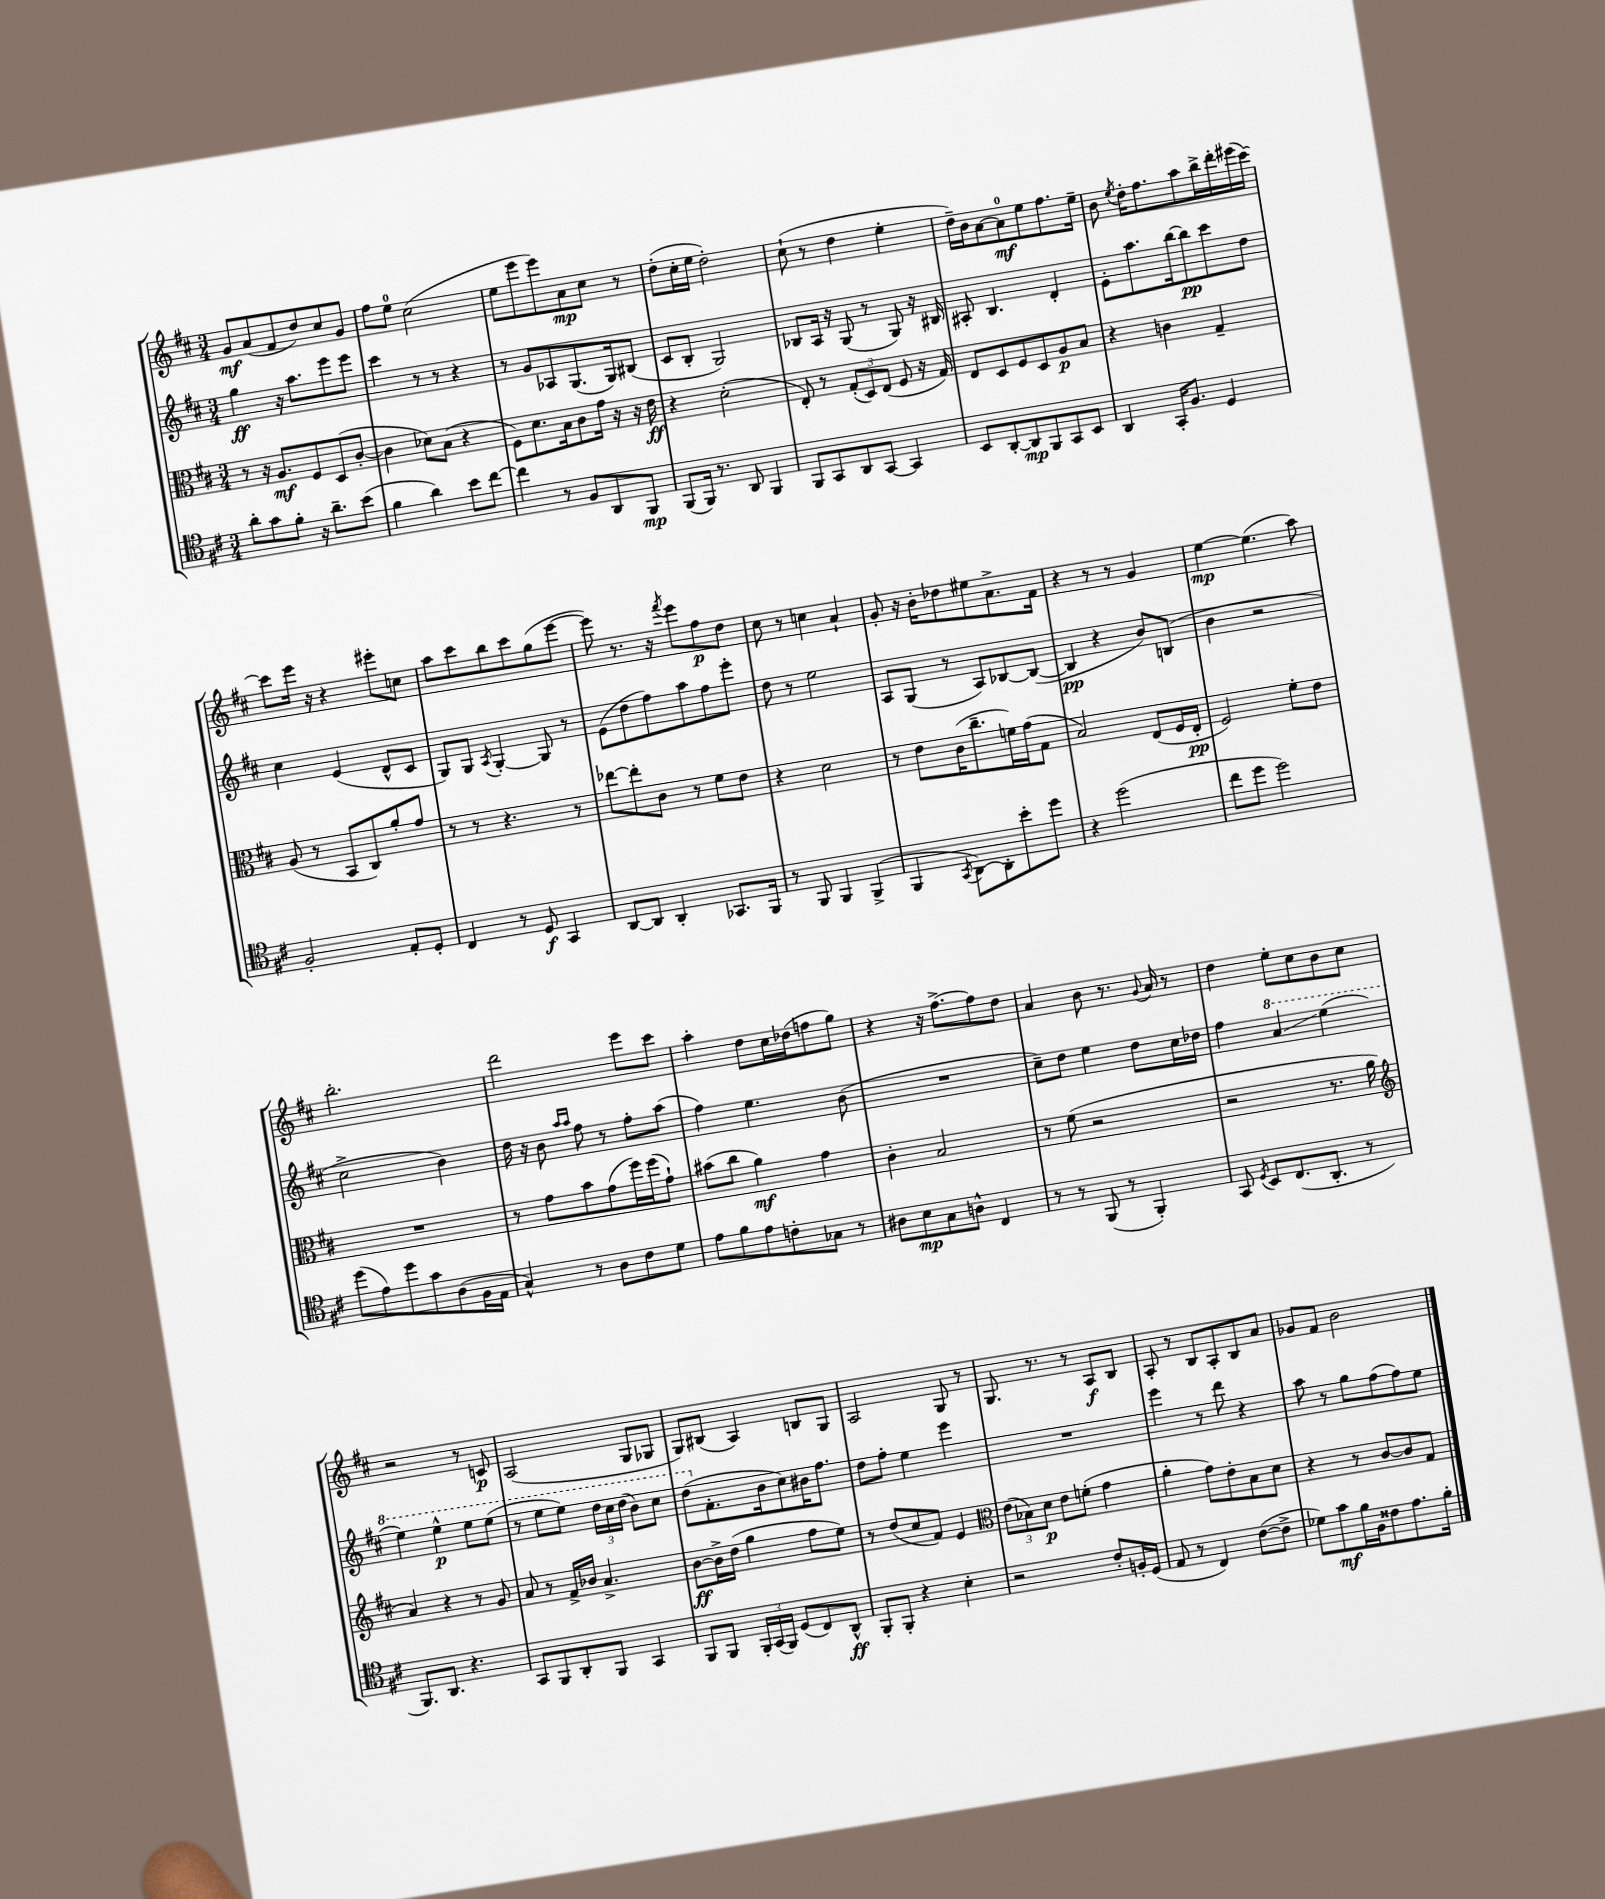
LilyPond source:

<<
\new StaffGroup <<
\new Staff = "s0" {
    \clef treble \key d \major \numericTimeSignature \time 3/4
    \autoBeamOff g'8[\mf a'8( fis'8 d''8) cis''8 g'8] |
    fis''8[ e''8]-0 cis''2( |
    e''8[ e'''8 e'''8) a'8\mp cis''8] r8 |
    d''8[-.( cis''16-. e''16] d''2-.) |
    cis''8-!( r8 d''4 e''4-. |
    d''16[--) b'16 a'8~ a'8-0\mf e''8 fis''8. e''16]-- |
    b'8 \acciaccatura { e''8 } d''16[-. fis''8. a''8 b''16-> d'''16-. eis'''16( cis'''16]~) |
    cis'''8[ e'''16] r16 r4 eis'''8[-. c''8] |
    a''8[ cis'''8 b''8 cis'''8 g''8( e'''8]~ |
    e'''8) r8. r16 \acciaccatura { fis'''8 } e'''8[ fis''8\p d''8] |
    cis''8 r8 c''4 a'4-! |
    g'8-. r16 b'16[-. des''8 eis''8 a'8.-> fis'16] |
    r4 r8 r8 g'4 |
    e''4~\mp e''4.( a''8) |
    b''2.-. |
    d'''2 e'''8[ cis'''8] |
    a''4-. d''8[ cis''16 des''16( f''8 g''8]) |
    r4 r16 fis''8.[~-> fis''8 d''8] |
    a'4 b'8 r8. \appoggiatura { g'8 } a'16 r8 |
    d''4 e''8[-. cis''8 b'8 cis''8] |
    r2 r8 c'8\p |
    a2( g8[ ges8] |
    g8[) bis8]( a4) b8[ g8] |
    a2 g8 r8 |
    g8. r8. r8 a8[\f b8] |
    a8-. r8 b8[ a8-. b8 a'8] |
    ges'8[ fis'8] b'2 \bar "|." |
}
\new Staff = "s1" {
    \clef treble \key d \major \numericTimeSignature \time 3/4
    \autoBeamOff g''4\ff r16 a''8.[ e'''8 e'''8] |
    cis'''4 r8 r8 r4 |
    r8 g'8[ aes8 g8.( g16) bis8]( |
    cis'8[ b8]-. g2) |
    bes8[ a16] r16 g8( r8 g8) r16 bis16 |
    ais8-. b4. d'4-. |
    e'8[-. a''8. b''16~ b''8\pp cis'''8 d''8] |
    cis''4 e'4( d'8[-^ cis'8] |
    g8[) g8] \acciaccatura { a8 } g4~-. g8 r8 |
    e'8[( d''8 fis''8) a''8 fis''8 e'''8]-. |
    d''8 r8 e''2 |
    a8[ g8]( r8 a8[) bes8~ bes8]~( |
    bes4\pp r4 b'8[) b8]( |
    b'4 r2 |
    cis''2-> b'4) |
    d''16 r16 b'8 \grace { a''16[ a''16] } fis''8 r8 fis''8[-. a''8]( |
    fis''4) e''4. b'8( |
    R2. |
    cis''8[--) d''8] e''4 d''8[ cis''16 des''16] |
    fis''4 \ottava #1 a''4\glissando e'''4( |
    e'''4) e'''4-^\p e'''8[ e'''8]( |
    r8 e'''8[ e'''8]) \tuplet 3/2 { d'''16[ cis'''16 d'''16]( } b''8[) cis'''8] |
    d'''8[( \ottava #0 fis'8.-. b'16 cis''8) bis'16 fis''8.] |
    d''8[ fis''8]-. e''4 e'''4 |
    R2. |
    e'''4 r8 d'''8 r4 |
    a''8 r8 g''8[ fis''8( fis''8) e''8] \bar "|." |
}
\new Staff = "s2" {
    \clef alto \key d \major \numericTimeSignature \time 3/4
    \autoBeamOff r8 r16 a8.[\mf fis8 d8( cis'8]~-. |
    cis'4 des'8[) b8]( r4 |
    fis8[) d'8. b16 cis'8 g'16] r16 r16 e'16\ff |
    r4 d'2-.( |
    e8-.) r8 \tuplet 3/2 { g8[-.( d8) e8]( } fis8 r16 g16) |
    e8[ d8 fis8 d8 a8\p b8] |
    r4 c'4 g4-- |
    a8( r8 b,8[ cis8) a'8-. g'8] |
    r8 r8 r4. r8 |
    ees''8[~ ees''8-. cis'8] r8 fis'8[ e'8] |
    r4 d'2 |
    r8 e'8[ cis'16( cis''8.-- f'16) g'16( g8] |
    b2) e8[( fis16 e16]-.\pp |
    fis2) fis'8[-. e'8] |
    R2. |
    r8 g'8[ b'8 g'8( fis''16) fis''16( g'8]-!) |
    bis'8[( cis''8] a'4\mf) g'4 |
    cis'4-. b2 |
    r8 fis'8( r2 |
    r2 r8. a'16 |
    \clef treble a'4) r4 r8 g'8 |
    a'8 r8 fis'16[-> bes'16] a'4.-> |
    b'8[~\ff b'16-> d''16]( g''4 fis''8[ e''8]) |
    r8 d''8[( cis''8 fis'8]) e'4 |
    \clef alto \tuplet 3/2 { e'8[( bes8) d'8]\p } e'8[ f'8]-.( g'4 |
    a'4-. g'8[) e'8-. b8 d'8] |
    r4 r8 cis'8[~ cis'8 g8] \bar "|." |
}
\new Staff = "s3" {
    \clef tenor \key d \major \numericTimeSignature \time 3/4
    \autoBeamOff a'8[-. g'8 fis'8]-. r16 a'8.[-- b'8]( |
    fis'4 a'4) b'8[ cis''8]~ |
    cis''4 r8 fis8[ a,8 fis,8]\mp |
    fis,8[( fis,16]) r8. a,8 fis,4 |
    fis,8[ g,8 a,8 g,8]~ g,4 |
    b,8[ a,8~-. a,8\mp fis,8 g,8 b,8] |
    a,4 g,16[-. fis8.] d4 |
    fis2-. e8[-. d8]-. |
    cis4 r8 d8\f g,4 |
    a,8[~ a,8] a,4-. ges,8.[ fis,16] |
    r8 fis,8 fis,4 fis,4->( |
    fis,4 \acciaccatura { g,8 } a,8[~) a,8-. b'8-. d''8] |
    r4 d''2( |
    cis''8[ d''8] d''2) |
    d''8[( e'8) d''8 g'8 a8( fis16 e16] |
    g4-^) r8 a8[ cis'8 d'8] |
    e'8[ fis'8 e'8 c'8-. ges8] r8 |
    ais8[ b8\mp g8 a8]-^ cis4 |
    r8 r8 fis,8( r8 fis,4-.) |
    g,8 \acciaccatura { d8 } b,8[ cis8.( a,8.]-. r8 |
    fis,8.[) a,8.] r4. |
    g,8[ fis,8 a,8-. fis,8] g,4 |
    fis,8[ fis,8] \tuplet 3/2 { fis,16[-. g,16( fis,16]) } d8[( cis8) a,8]-^\ff |
    fis,8[-. fis,8]-. r4 b4-. |
    r2 cis'8[-. f16-. d16]( |
    e8 r8 cis4) cis'8[~( cis'8]-> |
    des'8[) g'8\mf fis'16 fis16 cisis'8 e'8. fis'16]-. \bar "|." |
}
>>
>>
\layout { \context { \Score \remove "Bar_number_engraver" } }
